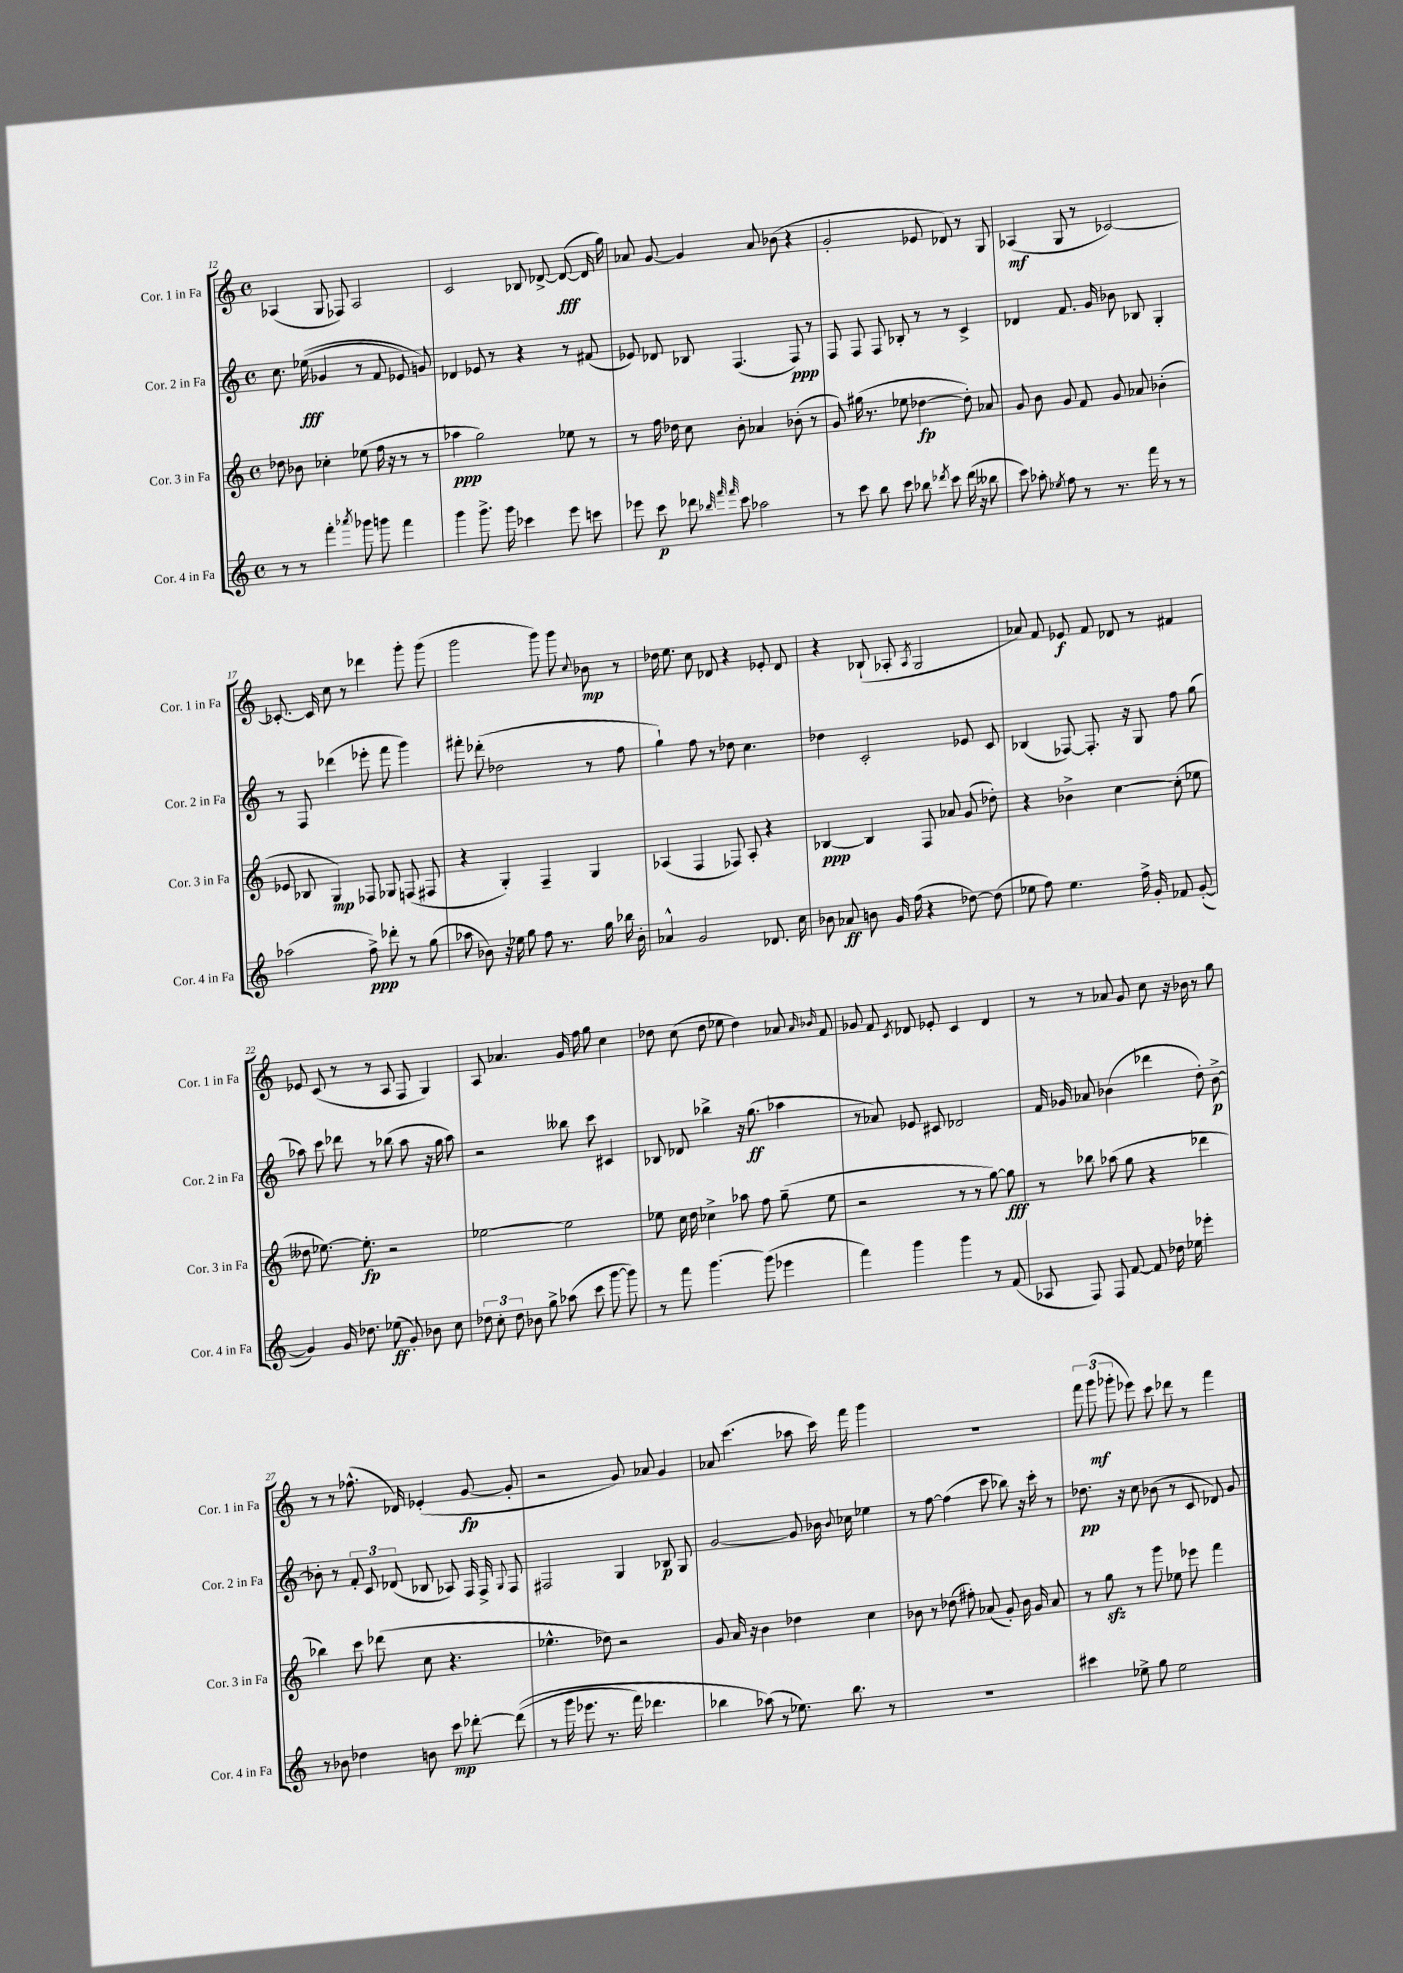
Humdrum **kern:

**kern	**kern	**kern	**kern
*staff4	*staff3	*staff2	*staff1
*clefG2	*clefG2	*clefG2	*clefG2
*k[]	*k[]	*k[]	*k[]
*M4/4	*M4/4	*M4/4	*M4/4
*met(c)	*met(c)	*met(c)	*met(c)
8r	8dd-	8.cc	(4A-
8r	8b-	.	.
.	.	&((16ee-	.
4fff'	4cc-'	4g-	8G
.	.	.	8F-)
8qaaa-	.	.	.
8ggg-	(8ee-	8r	2A-
8ggg	16ff	8f	.
.	16r	.	.
4fff	8r	8e-)	.
.	8r	8g&)	.
=	=	=	=
4ggg	4aa-	4d-	2c
8.ggg^	2gg)	8e-	.
.	.	8r	.
16ggg	.	.	.
4ccc-	.	4r	8B-
.	.	.	[8d-^
8eee	8ee-	8r	(8d-_
8ccc	8r	(8f#	16d-]
.	.	.	16gg)
=	=	=	=
8eee-	8r	8e-)	8a-
8ccc	16ff	8d-	[8g
.	16dd-	.	.
8ddd-	8cc	8B-	4g]
32qqbb-	.	.	.
32qqfff	.	.	.
32qqfff	.	.	.
8ccc	8b'	(4.F	.
2aa-	4a-	.	8a-
.	.	.	(8b-
.	(8b-'	8F)	4r
.	8r	8r	.
=	=	=	=
8r	8g)	8F	2g'
8ccc	(16gg#	8F	.
.	8.r	.	.
8bb	.	8F	.
8ccc	8ee-	8B-'	.
8bb-	[4dd-	8r	8e-
8qddd-	.	.	.
8ccc	.	8r	8d-)
(16ddd-	8dd-'])	4c^	8r
16r	.	.	.
8bb--	8a-	.	8G
=	=	=	=
8ccc)	8g	4d-	(4A-
8aa-'	8b	.	.
8qee-	.	.	.
8ff	8g	8.f	8G
8r	8f	.	8r
.	.	16g	.
8.r	8g	8b-	[2c-)
.	8a-	8B-	.
16fff	.	.	.
8r	(4b-'	4G'	.
8r	.	.	.
=	=	=	=
(2aa-	8e-	8r	8.c-'_
.	8B-	8F	.
.	.	.	16c-]
.	4G)	(4ddd-	8cc
.	.	.	8r
8ff^)	8F-	8eee-'	4ddd-
8ddd-'	8G-	8fff	.
8r	(8F	4ggg)	8ggg'
(8gg	8F#	.	(8ggg
=	=	=	=
8aa-	4r	8fff#'	2ggg
8b-)	.	(8ddd-'	.
16r	4G')	2dd-	.
16ee-	.	.	.
8gg	.	.	.
8ff	4F~	.	8ggg)
8.r	.	.	8ggg
.	.	.	8qqcc
.	4G	8r	8b-
16gg	.	.	.
16bb-	.	8ff	8r
16b-'	.	.	.
=	=	=	=
4a-^^	(4A-	4gg`)	16dd-
.	.	.	8.ee
2g	4F	8ff	8cc
.	.	8r	8d-
.	8F-)	8dd-	4r
.	8A-'	4.cc	.
8.d-	4r	.	8e-'
.	.	.	8d-
16cc	.	.	.
=	=	=	=
8b-	[4B-	4dd-	4r
8a-	.	.	.
8b	4B-]	2c'	(8B-`
16g	.	.	8A-'
(16ff	.	.	.
.	.	.	8qA-
4r	8F	.	2G
.	8a-	.	.
[8dd-)	(8g	8e-	.
(8dd-]	8dd-')	8c	.
=	=	=	=
8ee-	4r	(4B-	8a-)
8ff)	.	.	8f
4.ee-	4b-^	[8F-)	8e-
.	.	8.F-']	8f
.	[4cc	.	8d-
.	.	16r	.
16ff^	.	8G	8r
16g'	.	.	.
8f-	(8cc']	8ff	4f#
([8g'	8ee-	(8gg	.
=	=	=	=
4g])	8dd--	8aa-)	8e-
.	[8.ee-)	8ccc	(8c
16g	.	8ddd-	8r
8.dd-	8.ee-']	.	.
.	.	8r	8r
(8ee-	2r	(8bb-	8A
8g')	.	8aa-	8F
8b-	.	16r	4G)
.	.	16gg	.
8cc	.	8aa-)	.
=	=	=	=
12dd-	[2ee-	2r	8A
12cc'	.	.	.
.	.	.	4.a-
12dd-	.	.	.
8b-	.	.	.
8gg^	.	.	.
(8aa-	2ee-]	8bb--	16g
.	.	.	16ff
8ccc	.	8ccc	8gg
[8ggg	.	4c#	4cc
8ggg])	.	.	.
=	=	=	=
8r	8ee-	8B-	8dd-
8fff	16cc	8d-	(8cc
.	16dd	.	.
[4.ggg	4cc-^	4bb-^	8dd-
.	.	.	8ee-
.	8aa-	16r	4dd-)
.	.	(8.gg	.
(8ggg]	8ff	.	.
4eee-	(8gg~	4aa-	8a-
.	.	.	16qqa-
.	.	.	16qqb-
.	8ee-	.	8f
=	=	=	=
4fff)	2r	8r	8g-
.	.	8a-)	8f
.	.	.	8qc
4ggg	.	8e-	8d-
.	.	8c#	8e-'
4ggg	8r	2d-	4c
.	8r	.	.
8r	[8gg)	.	4d-
(8f	8gg]	.	.
=	=	=	=
8A-	8r	16f	8r
.	.	16g-	.
8F)	8bb-	8a-	8r
8F	(8aa-	(4b-	8a-
[8f	8gg	.	8g
8f]	4r	4ddd-	8cc
16dd-	.	.	16r
16ee-	.	.	16b-
4eee-'	4ddd-	8dd')	8r
.	.	[8b-^	8gg
=	=	=	=
8r	4bb-)	8b-']	8r
8b-	.	8r	8r
4dd-	8ccc	12f'	(8.ff-^^
.	.	12c	.
.	(8ddd-	.	.
.	.	(12d-	.
.	.	.	16d-)
8b	8cc	8B-	(4e-'
8ccc	4.r	8A-)	.
[8ddd-'	.	16F	[8g
.	.	16F^	.
.	.	8qqG	.
&((8ddd-]	.	8F	8g']
=	=	=	=
8r	4.ee-^^	2F#	2r
16ggg	.	.	.
8.eee-	.	.	.
8.r	8dd-)	.	.
.	2r	4G	8g)
16fff)	.	.	.
4.ddd-	.	.	8a-
.	.	8B-	4g
.	.	8G	.
=	=	=	=
4bb-	8g	[2g	8a-
.	16a	.	(4.ccc
.	16r	.	.
(8aa-&)	4b	.	.
8r	.	.	.
8.ee-)	4dd-	8g]	8aa-
.	.	16b-	16ccc)
.	.	8qqb-	.
8.bb-	.	16cc-	16fff
.	4cc	4ee-	4ggg
8r	.	.	.
=	=	=	=
1r	8b-	8r	1r
.	8r	[8ff	.
.	(8dd-	(4ff]	.
.	8ff#')	.	.
.	(8a-	8ccc	.
.	8g')	8bb-)	.
.	16b-	16r	.
.	16g	16ccc'	.
.	8a-	8r	.
=	=	=	=
4ccc#	8r	8.dd-	12fff
.	.	.	(12ggg
.	8gg	.	.
.	.	.	12ggg-'
.	.	16r	.
8ee-^	8r	8cc	8eee-)
8gg	8ggg	(8b-	8ccc
2ee-	8ee-	8r	8ddd-
.	8eee-	8c	8r
.	4fff	8d-)	4fff
.	.	8g	.
==	==	==	==
*-	*-	*-	*-
